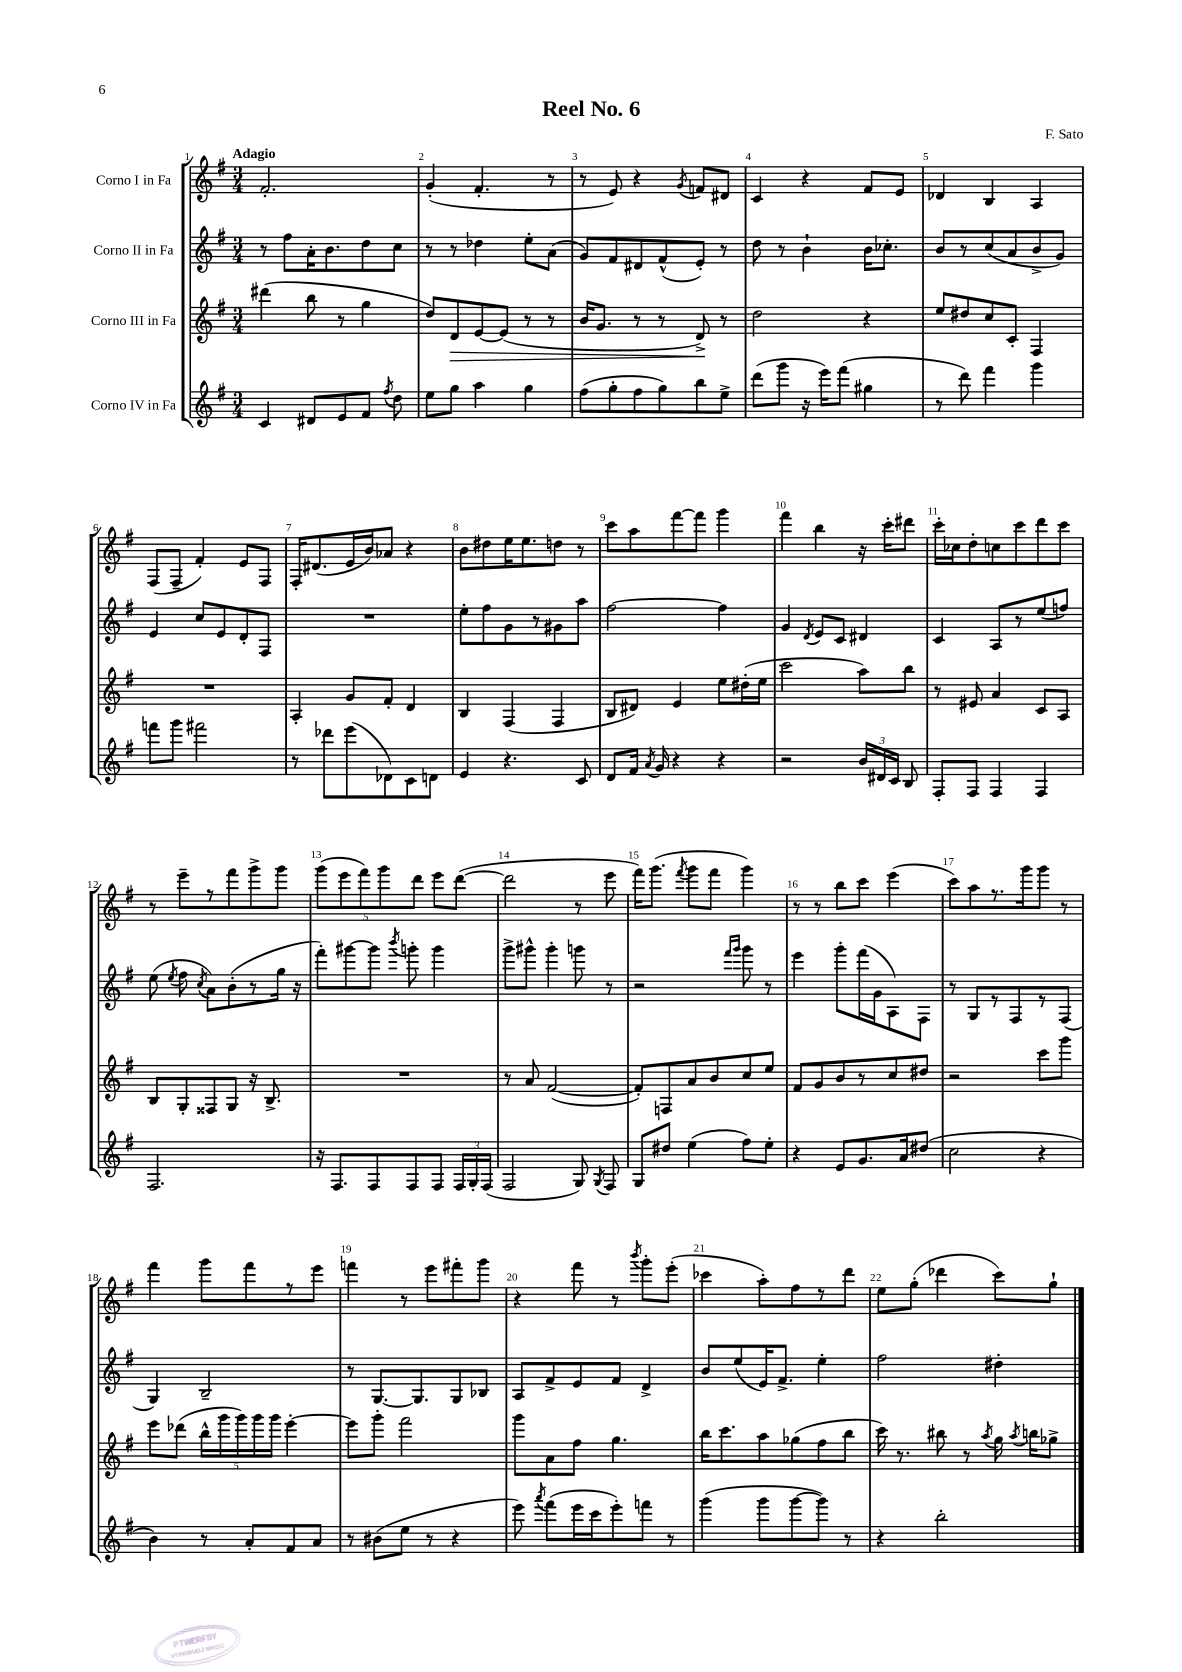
\header { title = "Reel No. 6" composer = "F. Sato" }
<<
\new StaffGroup <<
\new Staff = "s0" \with { instrumentName = "Corno I in Fa" } {
    \clef treble \key g \major \numericTimeSignature \time 3/4 \tempo "Adagio"
    \autoBeamOff fis'2.-. |
    g'4-.( fis'4.-. r8 |
    r8 e'8) r4 \acciaccatura { g'8 } f'8[ dis'8] |
    c'4 r4 fis'8[ e'8] |
    des'4 b4 a4 |
    fis8[( fis8]-- fis'4-.) e'8[ fis8] |
    fis16[-. dis'8.( e'16 b'16) aes'8] r4 |
    b'8[ dis''8 e''16 e''8. d''8] r8 |
    c'''8[ a''8 fis'''8~ fis'''8] g'''4 |
    fis'''4 b''4 r16 c'''16[-. dis'''8] |
    c'''16[-. ces''16 d''8-. c''8 c'''8 d'''8 c'''8] |
    r8 e'''8[-- r8 fis'''8 g'''8-> g'''8] |
    \tuplet 5/4 { g'''8[( e'''8 fis'''8) g'''8 d'''8] } e'''8[ d'''8]~( |
    d'''2 r8 e'''8 |
    fis'''16[) g'''8.]( \acciaccatura { fis'''8 } g'''8[ fis'''8] g'''4) |
    r8 r8 b''8[ c'''8] e'''4( |
    c'''8[) a''8 r8. g'''16 g'''8] r8 |
    fis'''4 g'''8[ fis'''8 r8 e'''8] |
    f'''4 r8 e'''8[ fis'''8-. g'''8] |
    r4 fis'''8 r8 \acciaccatura { b'''8 } g'''8[-. e'''8]-.( |
    ces'''4 a''8[-.) fis''8 r8 d'''8] |
    e''8[ g''8]-.( des'''4 c'''8[) g''8]-! \bar "|." |
}
\new Staff = "s1" \with { instrumentName = "Corno II in Fa" } {
    \clef treble \key g \major \numericTimeSignature \time 3/4
    \autoBeamOff r8 fis''8[ a'16-. b'8. d''8 c''8] |
    r8 r8 des''4 e''8[-. a'8]( |
    g'8[) fis'8 dis'8 fis'8-^( e'8]-.) r8 |
    d''8 r8 b'4-! b'16[ ces''8.]-. |
    b'8[ r8 c''8( a'8 b'8-> g'8]) |
    e'4 c''8[ e'8 d'8-. fis8] |
    R2. |
    e''8[-. fis''8 g'8 r8 gis'8 a''8] |
    fis''2~ fis''4 |
    g'4 \acciaccatura { d'8 } e'8[ c'8] dis'4 |
    c'4 a8[ r8 e''8( f''8]) |
    e''8( \acciaccatura { e''8 } fis''8 \acciaccatura { c''8 } a'8[) b'8-.( r8 g''16] r16 |
    fis'''8[-.) gis'''8~ gis'''8] \acciaccatura { b'''8 } g'''8-. g'''4 |
    g'''8[-> gis'''8]-^ gis'''4-. g'''8 r8 |
    r2 \grace { fis'''16[ g'''16] } g'''8 r8 |
    e'''4 g'''8[-. fis'''16( g'16 a8) fis8] |
    r8 g8[ r8 fis8 r8 fis8]( |
    g4) b2-- |
    r8 g8.[~ g8. g8 bes8] |
    a8[ fis'8-> e'8 fis'8] d'4-> |
    b'8[ e''8( e'16) fis'8.]-> e''4-. |
    fis''2 dis''4-. \bar "|." |
}
\new Staff = "s2" \with { instrumentName = "Corno III in Fa" } {
    \clef treble \key g \major \numericTimeSignature \time 3/4
    \autoBeamOff dis'''4( b''8 r8 g''4 |
    d''8[) d'8\> e'8~ e'8]( r8 r8 |
    b'16[ g'8.] r8 r8 d'8->\!) r8 |
    d''2 r4 |
    e''8[ dis''8 c''8 c'8]-. fis4 |
    R2. |
    a4-. g'8[ fis'8]-. d'4 |
    b4 fis4( fis4 |
    b8[ dis'8]) e'4 e''8[ dis''16-.( e''16] |
    c'''2 a''8[) b''8] |
    r8 eis'8 a'4 c'8[ a8] |
    b8[ g8-. fisis8 g8] r16 b8.-> |
    R2. |
    r8 a'8 fis'2~( |
    fis'8[-.) f8 a'8 b'8 c''8 e''8] |
    fis'8[ g'8 b'8 r8 c''8 dis''8] |
    r2 c'''8[ g'''8] |
    e'''8[ des'''8]( \tuplet 5/4 { b''16[-^ g'''16 g'''16) g'''16 g'''16] } e'''4~-. |
    e'''8[ g'''8]-. fis'''2 |
    g'''8[ a'8 fis''8] g''4. |
    b''16[ c'''8. a''8 ges''8( fis''8 b''8] |
    c'''16) r8. bis''8 r8 \acciaccatura { a''8 } g''16 \acciaccatura { a''8 } b''16[ ges''8]-> \bar "|." |
}
\new Staff = "s3" \with { instrumentName = "Corno IV in Fa" } {
    \clef treble \key g \major \numericTimeSignature \time 3/4
    \autoBeamOff c'4 dis'8[ e'8 fis'8] \acciaccatura { fis''8 } d''8 |
    e''8[ g''8] a''4 g''4 |
    fis''8[( g''8-. fis''8 g''8) b''8 e''8]-> |
    d'''8[( g'''8] r16 e'''16[) fis'''8]( gis''4 |
    r8 d'''8) fis'''4 g'''4 |
    f'''8[ g'''8] fis'''2 |
    r8 des'''8[ e'''8( des'8) c'8 d'8] |
    e'4 r4. c'8 |
    d'8[ fis'16] \acciaccatura { a'8 } g'16 r4 r4 |
    r2 \tuplet 3/2 { b'16[ dis'16 c'16] } b8 |
    fis8[-. fis8] fis4 fis4 |
    fis2. |
    r16 fis8.[ fis8 fis8 fis8] \tuplet 3/2 { fis16[ g16-. fis16]( } |
    fis2 g8) \acciaccatura { g8 } fis8 |
    g8[ dis''8] e''4( fis''8[) e''8]-. |
    r4 e'8[ g'8. a'16 dis''8]( |
    c''2 r4 |
    b'4) r8 a'8[-. fis'8 a'8] |
    r8 bis'8[( e''8] r8 r4 |
    e'''8) \acciaccatura { a'''8 } fis'''8[( e'''16 c'''16 e'''8-.) f'''8] r8 |
    g'''4( g'''8[ g'''8~ g'''8]) r8 |
    r4 b''2-. \bar "|." |
}
>>
>>
\layout { \context { \Score \override BarNumber.break-visibility = ##(#f #t #t) barNumberVisibility = #all-bar-numbers-visible } }
